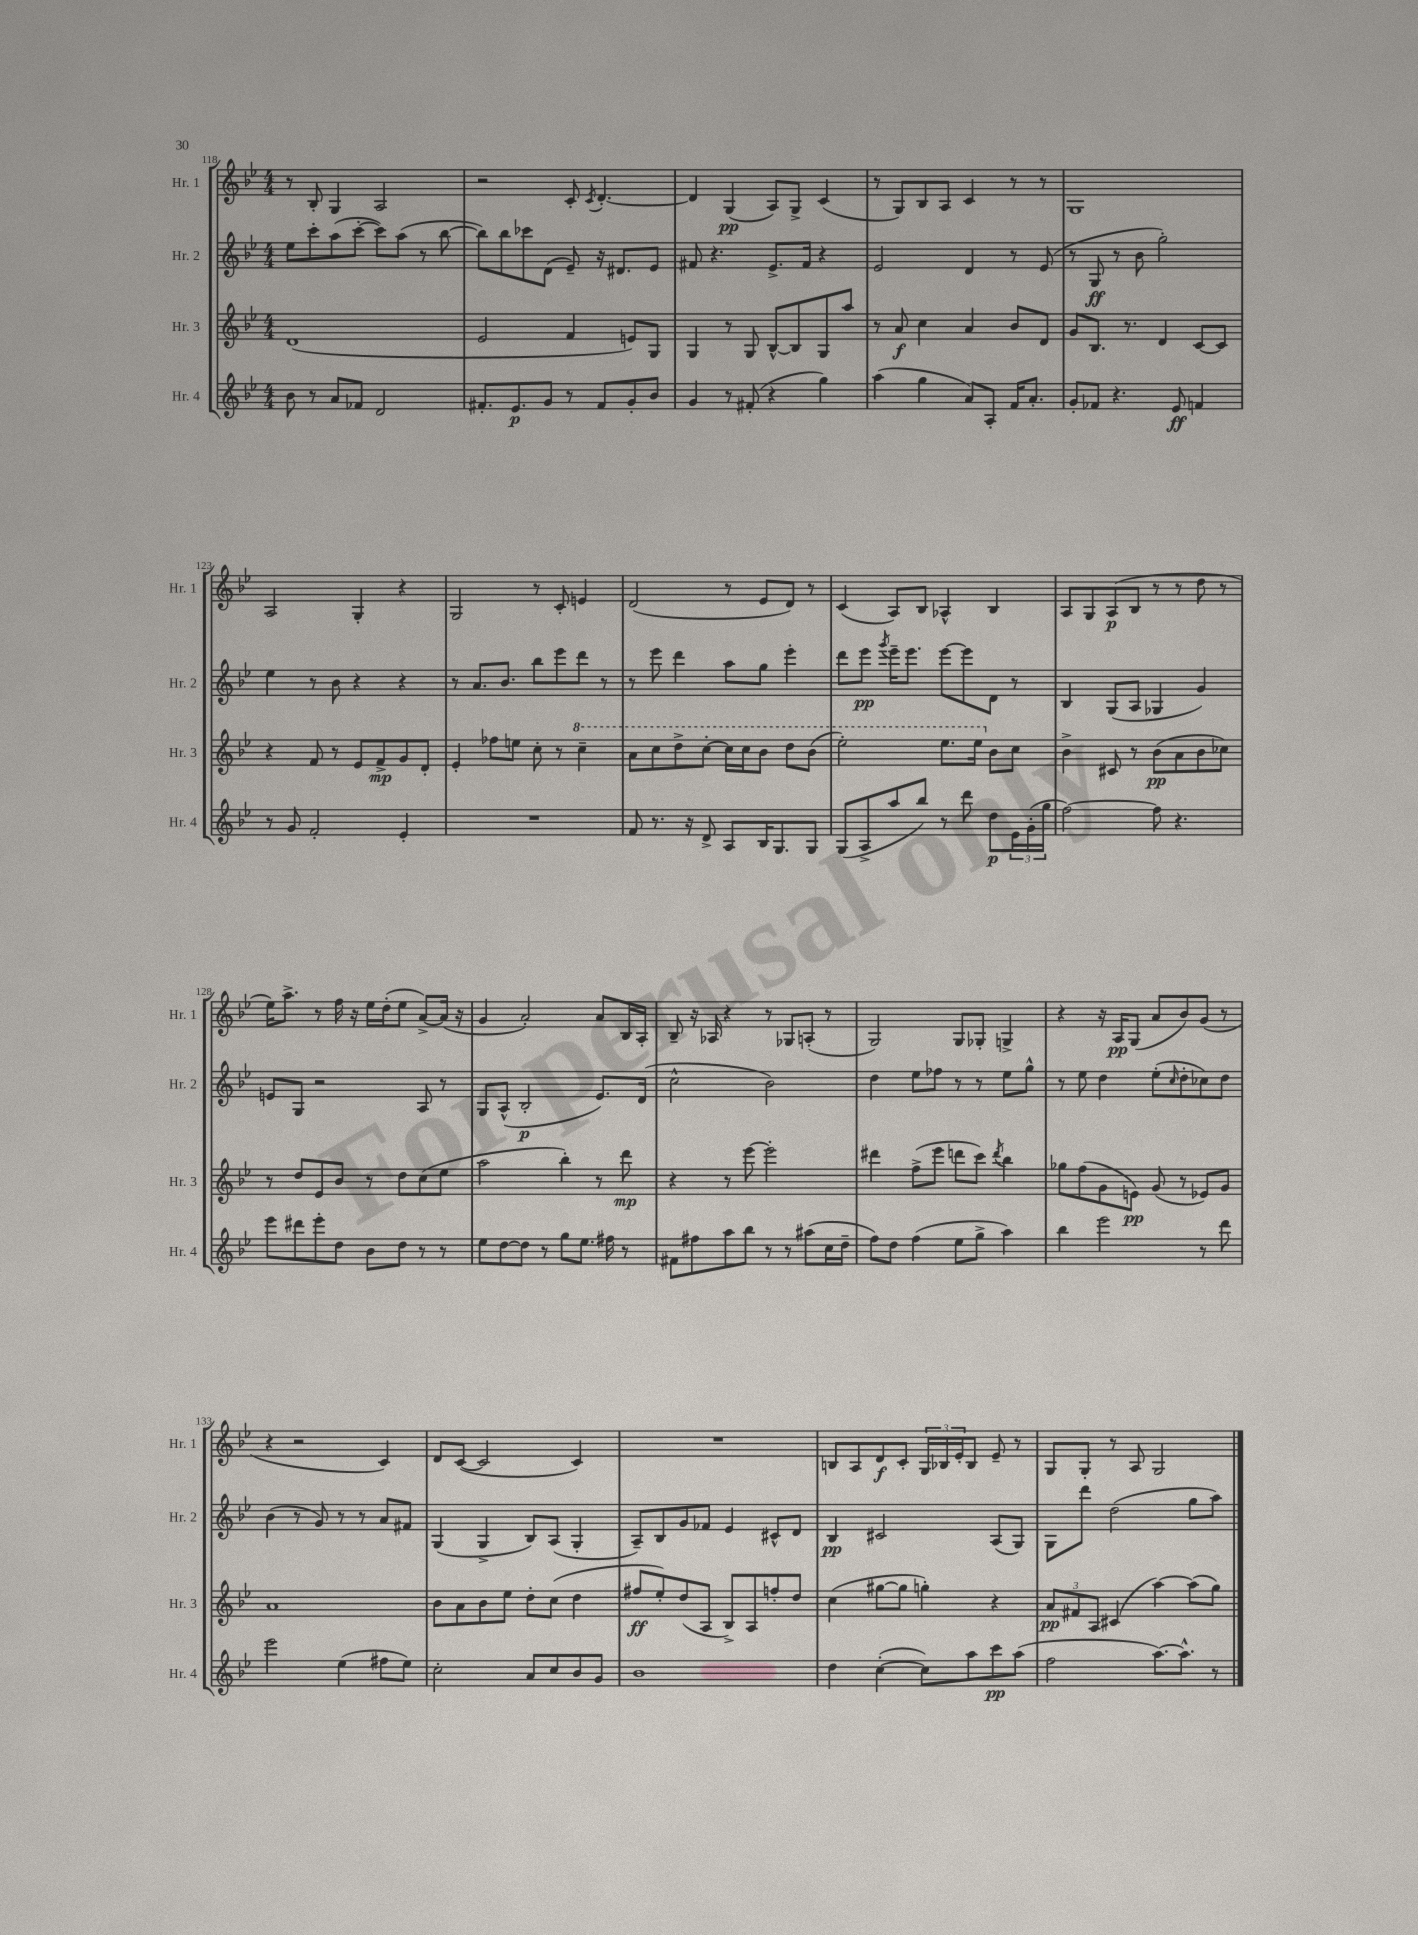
<<
\new StaffGroup <<
\new Staff = "s0" \with { instrumentName = "Hr. 1" shortInstrumentName = "Hr. 1" } {
    \clef treble \key bes \major \numericTimeSignature \time 4/4
    r8 bes8-. g4 a2 |
    r2 c'8-. \acciaccatura { c'8 } d'4.~-. |
    d'4 g4\pp( a8) g8-> c'4( |
    r8 g8) bes8 a8 c'4 r8 r8 |
    g1 |
    a2 g4-. r4 |
    g2 r8 c'8-. e'4 |
    d'2( r8 ees'8 d'8) r8 |
    c'4( a8) bes8 aes4-^ bes4 |
    a8 g8 a8\p( bes8 r8 r8 d''8 r8 |
    ees''16) a''8.-> r8 f''16 r16 ees''16 d''16-.( ees''8 a'8~->) a'16( r16 |
    g'4 a'2-.) a'8 bes16 a16-. |
    bes8-- r16 aes16 r4 r8 ges8 a8-.( r8 |
    g2) g8 ges8-. g4-> |
    r4 r16 a16\pp g8( a'8 bes'8) g'8( r8 |
    r4 r2 c'4) |
    d'8 c'8~( c'2 c'4) |
    R1 |
    b8 a8 d'8\f c'8-. \tuplet 3/2 { g16 bes16 ees'16-. } bes8 ees'8-- r8 |
    g8 g8-. r8 a8 g2 \bar "|." |
}
\new Staff = "s1" \with { instrumentName = "Hr. 2" shortInstrumentName = "Hr. 2" } {
    \clef treble \key bes \major \numericTimeSignature \time 4/4
    ees''8 c'''8-. a''8( c'''8~-. c'''8) a''8( r8 bes''8~ |
    bes''8) bes''8 ces'''8 d'8( ees'8--) r16 dis'8. ees'8 |
    fis'8 r4. ees'8.-> fis'16 r4 |
    ees'2 d'4 r8 ees'8( |
    r8 g8\ff r8 bes'8 g''2-.) |
    ees''4 r8 bes'8 r4 r4 |
    r8 a'8. bes'8. bes''8 ees'''8 d'''8 r8 |
    r8 ees'''8 d'''4 a''8 g''8 ees'''4-. |
    d'''8 ees'''8\pp \acciaccatura { g'''8 } ees'''16-- ees'''8. ees'''8~ ees'''8 d'8 r8 |
    bes4 g8( a8 ges4 g'4) |
    e'8 g8 r2 a8 r8 |
    g8 a8-^( bes2-.\p ees'8.) d'16( |
    c''2-^ bes'2) |
    d''4 ees''8 fes''8 r8 r8 ees''8 g''8-^ |
    r8 ees''8 d''4 ees''8-.( \grace { c''16 } d''8-. ces''8) d''8 |
    bes'4( r8 g'8) r8 r8 a'8 fis'8 |
    g4( g4-> bes8) a8( g4-. |
    a8--) bes8 g'8 fes'8 ees'4 cis'8-^ d'8 |
    bes4\pp cis'2 a8( g8) |
    g8 d'''8 d''2( g''8 a''8) \bar "|." |
}
\new Staff = "s2" \with { instrumentName = "Hr. 3" shortInstrumentName = "Hr. 3" } {
    \clef treble \key bes \major \numericTimeSignature \time 4/4
    d'1( |
    ees'2 f'4 e'8) g8 |
    g4 r8 g8 bes8~-^ bes8 g8 a''8 |
    r8 a'8\f c''4 a'4 bes'8 d'8 |
    g'8 bes8. r8. d'4 c'8~ c'8 |
    r4 f'8 r8 ees'8 f'8->\mp g'8 d'8-. |
    ees'4-. fes''8 e''8 c''8-. r8 \ottava #1 c'''4-- |
    a''8 c'''8 d'''8-> c'''8~-. c'''16 c'''16 bes''8 d'''8 bes''8( |
    ees'''2-.) ees'''8. ees'''16 \ottava #0 bes'8 c''8 |
    bes'4-> cis'8 r8 bes'8\pp( a'8 bes'8 ces''8) |
    r8 d''8 ees'8 bes'8 r8 d''8 c''8( ees''8 |
    a''2 bes''4-.) r8 d'''8\mp |
    r4 r8 ees'''8~ ees'''2-. |
    dis'''4 f''8->( ees'''8 d'''8 c'''8) \acciaccatura { d'''8 } bes''4 |
    ges''8 f''8( g'8 e'8\pp) g'8( r8 ees'8) g'8 |
    a'1 |
    bes'8 a'8 bes'8 ees''8 d''8-. c''8( d''4 |
    fis''8\ff ees''8-.) d''8( a8 bes8->) a8 f''8-. d''8 |
    c''4( gis''8~ gis''8 g''4-.) r4 |
    \tuplet 3/2 { a'8\pp fis'8 a8 } cis'4( a''4~) a''8( g''8) \bar "|." |
}
\new Staff = "s3" \with { instrumentName = "Hr. 4" shortInstrumentName = "Hr. 4" } {
    \clef treble \key bes \major \numericTimeSignature \time 4/4
    bes'8 r8 a'8 fes'8 d'2 |
    fis'8.-. ees'8.\p g'8 r8 fis'8 g'8-. bes'8 |
    g'4 r8 fis'8-.( r4 g''4) |
    a''4( g''4 a'8) a8-. f'16 a'8.-. |
    g'8-. fes'8 r4. ees'8\ff f'4 |
    r8 g'8 f'2-. ees'4-. |
    R1 |
    f'8 r8. r16 d'8-> a8 bes16 g8. g8 |
    g8( a8-> a''8 bes''8) r8 d'''8 d''8\p \tuplet 3/2 { ees'16 g'16-.( g''16 } |
    f''2~) f''8 r4. |
    ees'''8 dis'''8 ees'''8-. d''8 bes'8 d''8 r8 r8 |
    ees''8 d''8~ d''8 r8 g''8 ees''8. fis''16 r8 |
    fis'8 fis''8 a''8 bes''8 r8 r8 ais''8( c''16 d''16-- |
    f''8) d''8 f''4( ees''8 g''8-> a''4) |
    bes''4 ees'''2 r8 d'''8 |
    ees'''2 ees''4( fis''8 ees''8) |
    c''2-. a'8 c''8 bes'8 g'8 |
    bes'1 |
    d''4 c''4~-.( c''8) a''8 c'''8\pp a''8( |
    f''2 a''8.~) a''8.-^ r8 \bar "|." |
}
>>
>>
\layout { \context { \Score currentBarNumber = #118 } }
